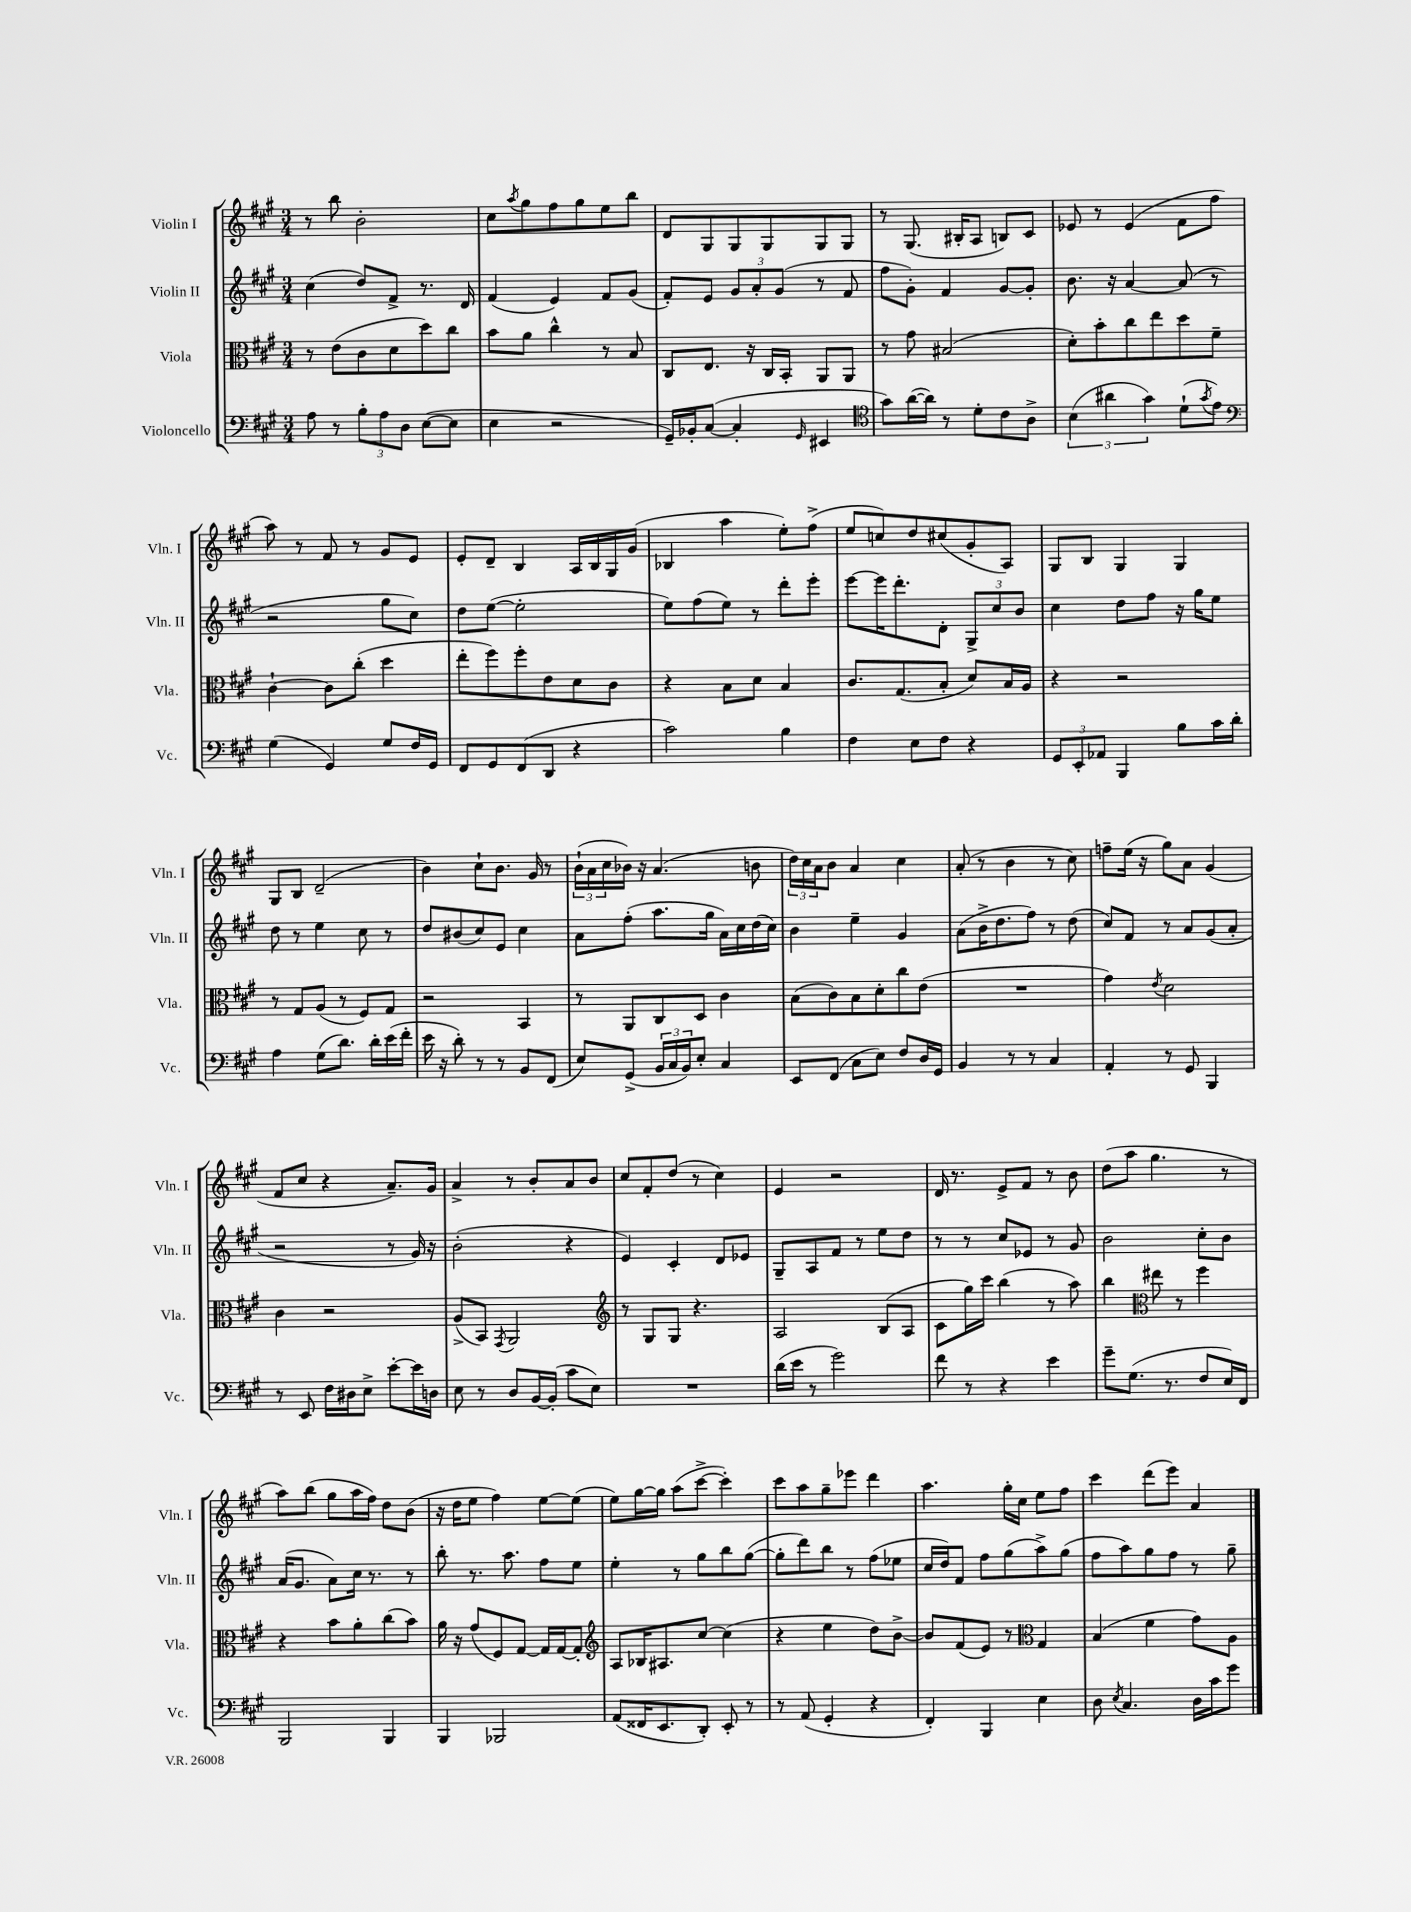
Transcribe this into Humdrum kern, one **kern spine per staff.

**kern	**kern	**kern	**kern
*staff4	*staff3	*staff2	*staff1
*clefF4	*clefC3	*clefG2	*clefG2
*k[f#c#g#]	*k[f#c#g#]	*k[f#c#g#]	*k[f#c#g#]
*M3/4	*M3/4	*M3/4	*M3/4
8A\	8r	(4cc#\	8r
8r	(8e\L	.	8bb\
12B'\L	8c#\	8dd/L)	2b'\
12A\	.	.	.
.	8d\	8f#^/J	.
12D\J	.	.	.
([8E\L	8dd\)	8.r	.
8E\]J	8cc#\J	.	.
.	.	16d/	.
=	=	=	=
4E\	8b\L	(4f#/	8cc#\L
.	.	.	8qaa/
.	8a\J	.	8gg#\
2r	4cc#^^\	4e/)	8ff#\
.	.	.	8gg#\
.	8r	8f#/L	8ee\
.	8B/	(8g#/J	8bb\J
=	=	=	=
16GG#~/LL)	8C#/L	8f#'/L)	8d/L
16BB-'/J	.	.	.
([8C#/J	8.E/J	8e/J	8G#/
4C#'/]	.	12g#/L	8G#/
.	16r	.	.
.	.	12a'/	.
.	16C#/LL	.	8G#/
.	.	(12g#/J	.
.	16BB'/JJ	.	.
16qqGG#/	.	.	.
4EE#/	8AA/L	8r	8G#/
.	8AA/J	8f#/	8G#/J
=	=	=	=
*clefC4	*	*	*
8g#\L)	8r	8ff#\L	8r
([16a\L	8g#\	8g#'\J)	(8.G#/
16a\]JJ)	.	.	.
8r	(2B#/	4f#/	.
.	.	.	16B#'/LK
8d'\L	.	.	8A/J
8c#\	.	[8g#/L	8B/L)
8A^\J	.	8g#'/]J	8c#/J
=	=	=	=
(6B\	8d'\L)	8.b\	8e-/
.	8b'\	.	8r
6a#\	.	.	.
.	.	16r	.
.	8cc#\	[4a/	(4e-/
6g#\)	.	.	.
.	8ee\	.	.
(8d`\L	8dd\	(8a/]	8f#\L
8qg#/	.	.	.
8e\J)	8f#~\J	8r	8ff#\J
=	=	=	=
*clefF4	*	*	*
(4G#\	[4c#`\	2r	8aa\)
.	.	.	8r
4GG#/)	8c#\]L	.	8f#/
.	(8cc#'\J	.	8r
8G#/L	4dd\	8gg#\L	8g#/L
16F#/L	.	8cc#\J)	8e/J
16GG#/JJ	.	.	.
=	=	=	=
8FF#/L	8ee'\L	8dd\L	8e'/L
8GG#/	8ff#\)	([8ee\J	8d~/J
(8FF#/	8ff#'\	2ee'\]	4B/
8DD/J	8e\	.	.
4r	8d\	.	16A/LL
.	.	.	16B/
.	8c#\J	.	16G#/
.	.	.	(16g#/JJ
=	=	=	=
2c#\)	4r	8ee\L)	4B-/
.	.	(8ff#\	.
.	8B\L	8ee\J)	4aa\
.	8d\J	8r	.
4B\	4B/	8ddd'\L	8ee'\L)
.	.	8eee'\J	(8ff#^\J
=	=	=	=
4F#\	8.c#/L	[8eee\L	8ee/L
.	.	16eee\]K	8cc/)
.	(8.G#/	8.ddd'\	.
8E\L	.	.	8dd/
8F#\J	8B'/J	8d'\J	(8cc#/
4r	8d/L)	12G#^/L	8g#'/
.	.	12cc#/	.
.	16B/L	.	8A/J)
.	.	12b/J	.
.	16A/JJ	.	.
=	=	=	=
12GG#/L	4r	4cc#\	8G#/L
12EE'/	.	.	.
.	.	.	8B/J
12AA-/J	.	.	.
4BBB/	2r	8dd\L	4G#/
.	.	8ff#\J	.
8B\L	.	16r	4G#/
.	.	16gg#\LK	.
16c#\L	.	8ee\J	.
16d'\JJ	.	.	.
=	=	=	=
4A\	8r	8dd\	8G#/L
.	8G#/L	8r	8B/J
(8G#\L	(8A/J	4ee\	(2d~/
8.d\J)	8r	.	.
.	8F#/L)	8cc#\	.
16d'\LL	.	.	.
(16e\	8G#/J	8r	.
16f#'\JJ	.	.	.
=	=	=	=
16e\	2r	8dd/L	4b\)
16r	.	.	.
8d'\)	.	(8b#/	.
8r	.	8cc#/)	8cc#`\L
8r	.	8e/J	8.b\J
8BB/L	4BB/	4cc#\	.
.	.	.	16g#/
(8FF#/J	.	.	8r
=	=	=	=
8E/L)	8r	8a\L	(24b`\LL
.	.	.	24a\
.	.	.	24cc#\
(8GG#^/J	8AA/L	(8ff#'\J	16b-\JJ)
.	.	.	16r
24BB/LL	8C#/	8.aa\L	(4.a/
24C#/	.	.	.
24BB/J)	.	.	.
8E'/J	8D/J	.	.
.	.	16gg#\Jk	.
4C#/	4c#\	16a\LL)	.
.	.	16cc#\	.
.	.	(16dd\	8b\
.	.	16cc#\JJ)	.
=	=	=	=
8EE/L	(8B\L	4b\	24dd\LL)
.	.	.	24cc#\
.	.	.	24a\J
(8FF#/J	8c#\)	.	8b\J
8C#\L	8B\	4ee~\	4a/
8E\J)	8d'\	.	.
8F#/L	8cc#\	4g#/	4cc#\
16D/L	(8e\J	.	.
16GG#/JJ	.	.	.
=	=	=	=
4BB/	2.r	(8a\L	(8a'/
.	.	16b^\K	8r
.	.	8.dd\	.
8r	.	.	4b\
8r	.	8ff#\J)	.
4C#/	.	8r	8r
.	.	(8dd\	8cc#\)
=	=	=	=
4AA'/	4g#\)	8cc#/L)	8ff~\L
.	.	8f#/J	(16ee\Jk
.	.	.	16r
.	8qe/	.	.
8r	2d\	8r	8gg#\L)
8GG#/	.	8a/L	8a\J
4BBB/	.	(8g#/	(4g#/
.	.	8a'/J	.
=	=	=	=
8r	4c#\	2r	8f#/L
8EE/	.	.	8cc#/J
16F#\LL	2r	.	4r
16D#\J	.	.	.
8E^\J	.	.	.
[8e'\L	.	8r	8.a~/L)
16e\]L	.	16g#/)	.
16D\JJ	.	16r	16g#/Jk
=	=	=	=
8E\	(8A^/L	(2b'\	4a^/
8r	8BB/J)	.	.
.	8qGG#/	.	.
8D/L	2AA/	.	8r
[16BB/L	.	.	8b'/L
(16BB'/]JJ	.	.	.
8c#\L	.	4r	8a/
8E\J)	.	.	8b/J
=	=	=	=
*	*clefG2	*	*
2.r	8r	4e/)	8cc#/L
.	8G#/L	.	8f#'/
.	8G#/J	4c#'/	(8dd/J
.	4.r	.	8r
.	.	8d/L	4cc#\)
.	.	8e-/J	.
=	=	=	=
(16d\LL	2A/	8G#~/L	4e/
16e\JJ	.	.	.
8r	.	8A/	.
2g#\)	.	8f#/J	2r
.	.	8r	.
.	(8B/L	8ee\L	.
.	8A/J	8dd\J	.
=	=	=	=
8f#\	8c#\L	8r	16d/
.	.	.	8.r
8r	16gg#\L)	8r	.
.	16ccc#\JJ	.	.
4r	(4bb\	8cc#/L	8e^/L
.	.	8e-/J	8f#/J
4e\	8r	8r	8r
.	8aa\)	8g#/	8b\
=	=	=	=
8g#~\L	4bb\	2b\	(8dd\L
(8.G#\J	.	.	8aa\J
*	*clefC3	*	*
.	8ee#\	.	4.gg#\
8.r	.	.	.
.	8r	.	.
8F#/L	4ff#\	8cc#'\L	.
16E/L)	.	8b\J	8r
16FF#/JJ	.	.	.
=	=	=	=
2BBB/	4r	(16a/LK	8aa\L)
.	.	8.g#/J	.
.	.	.	(8bb\J
.	8b\L	8a\L)	8gg#\L
.	8a'\	16cc#\Jk	16aa\L
.	.	8.r	16ff#\JJ)
4BBB/	(8cc#\	.	8dd\L
.	8b\J)	8r	(8b\J
=	=	=	=
4BBB/	16a\	8bb'\	16r
.	16r	.	16dd\LK
.	(8g#/L	8.r	8ee\J
2BBB-/	8F#/)	.	4ff#\)
.	.	8.aa\	.
.	[8G#/J	.	.
.	16G#/]LL	8ff#\L	[8ee\L
.	[16G#/J	.	.
.	8G#'/]J	8ee\J	(8ee\]J
=	=	=	=
*	*clefG2	*	*
(8AA/L	8A/L	4ee'\	8ee\L)
16FF##/K	16B-/K	.	[16gg#\L
8.EE/	8.A#/	.	16gg#\]JJ
.	.	8r	(8aa\L
8DD'/J)	[8cc#/J	8gg#\L	[8ccc#^\J
8EE'/	(4cc#\]	8bb\	4ccc#'\])
8r	.	([8gg#\J	.
=	=	=	=
8r	4r	8gg#'\]L	8ccc#\L
(8AA/	.	8ddd\)	8aa\
4GG#'/	4ee\	8bb\J	8gg#~\
.	.	8r	8eee-\J
4r	8dd\L)	(8ff#\L	4ddd\
.	[8b^\J	8ee-\J	.
=	=	=	=
4FF#'/)	8b/]L	16cc#/LL	4.aa\
.	.	16dd/J)	.
.	(8f#/	8f#/J	.
4BBB/	8e/J)	8ff#\L	.
.	8r	(8gg#\	16gg#'\LL
.	.	.	16cc#\JJ
*	*clefC3	*	*
4E\	4G#/	8aa^\)	8ee\L
.	.	(8gg#\J	8ff#\J
=	=	=	=
8D\	(4B/	8ff#\L	4ccc#\
8qE/	.	.	.
4.C#/	.	8aa\)	.
.	4f#\	8gg#\	(8ddd\L
.	.	8ff#\J	8eee\J)
16D\LL	8g#\L)	8r	4a/
16c#\J	.	.	.
8g#\J	8A\J	8gg#~\	.
==	==	==	==
*-	*-	*-	*-
